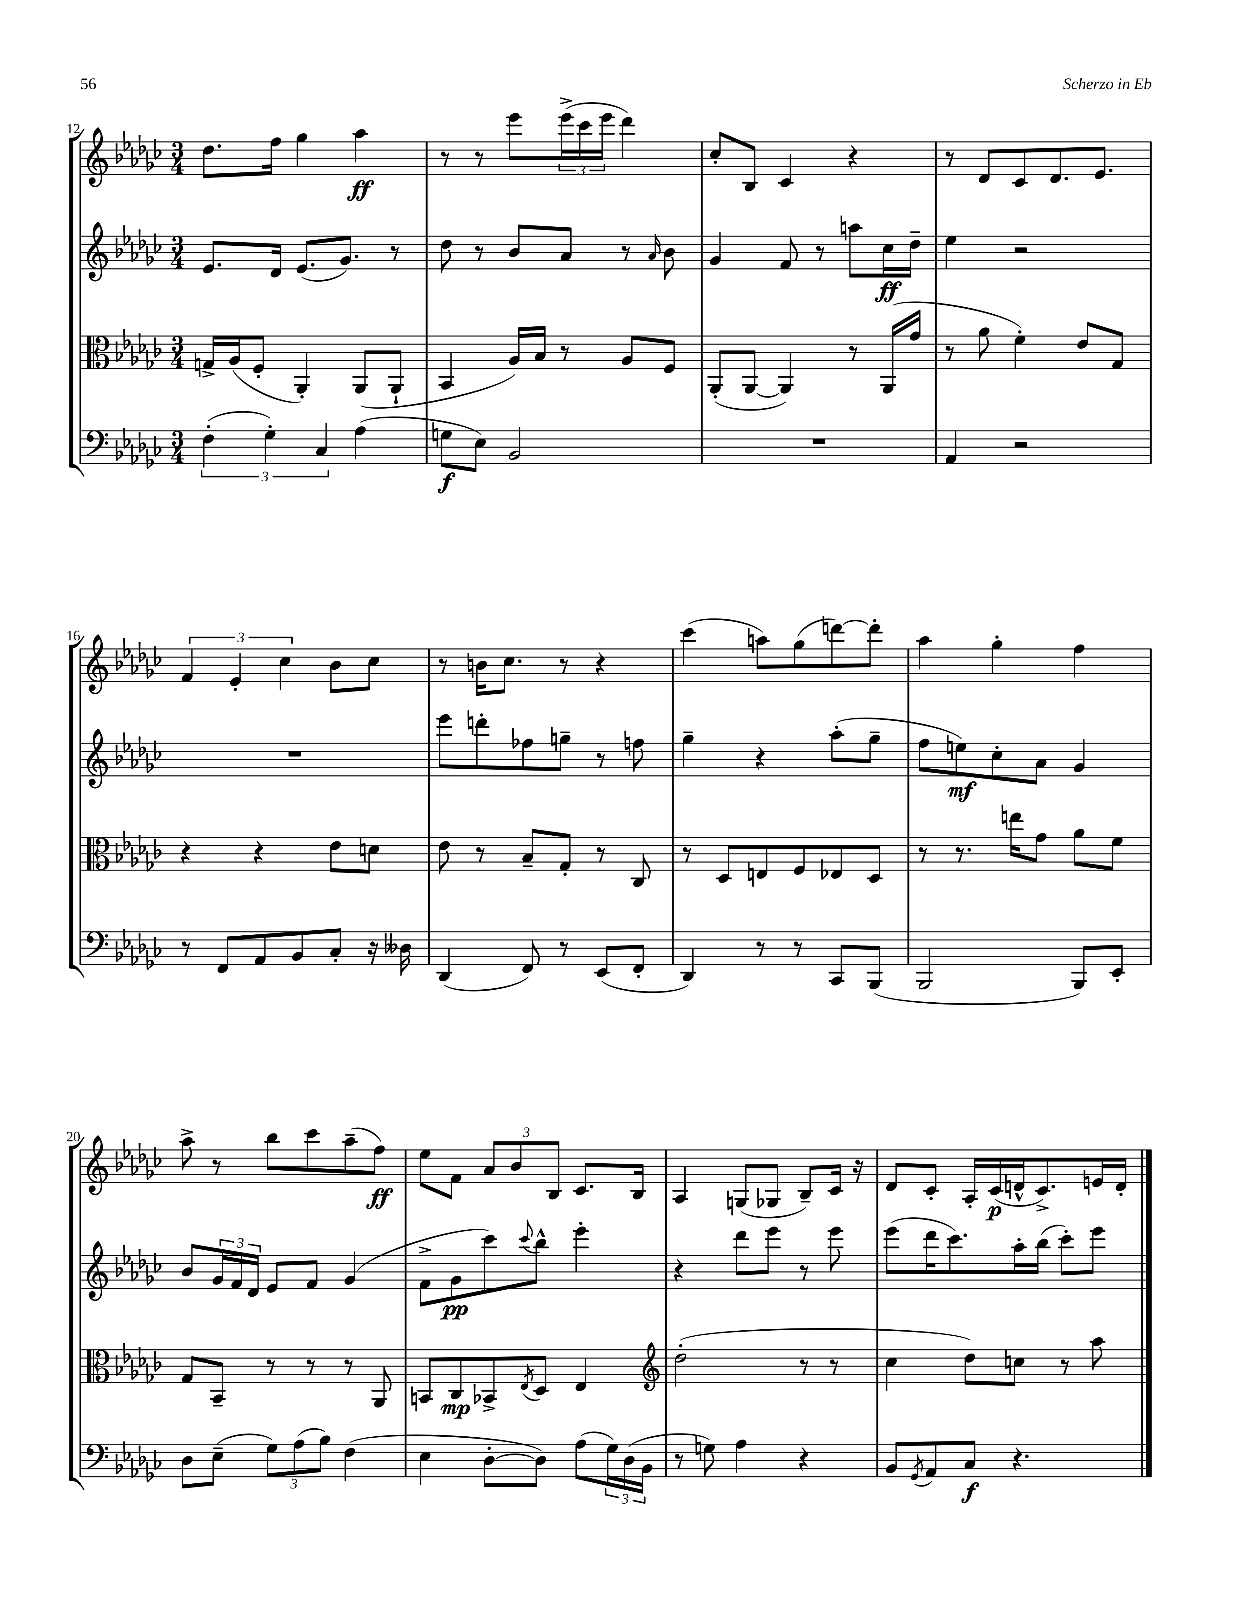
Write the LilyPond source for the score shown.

<<
\new StaffGroup <<
\new Staff = "s0" {
    \clef treble \key ges \major \numericTimeSignature \time 3/4
    des''8. f''16 ges''4 aes''4\ff |
    r8 r8 ees'''8 \tuplet 3/2 { ees'''16->( ces'''16 ees'''16 } des'''4) |
    ces''8-. bes8 ces'4 r4 |
    r8 des'8 ces'8 des'8. ees'8. |
    \tuplet 3/2 { f'4 ees'4-. ces''4 } bes'8 ces''8 |
    r8 b'16 ces''8. r8 r4 |
    ces'''4( a''8) ges''8( d'''8~) d'''8-. |
    aes''4 ges''4-. f''4 |
    aes''8-> r8 bes''8 ces'''8 aes''8--( f''8\ff) |
    ees''8 f'8 \tuplet 3/2 { aes'8 bes'8 bes8 } ces'8. bes16 |
    aes4 g8( ges8 bes8--) ces'16 r16 |
    des'8 ces'8-. aes16-. ces'16\p( d'16-^ ces'8.->) e'16 d'16-. \bar "|." |
}
\new Staff = "s1" {
    \clef treble \key ges \major \numericTimeSignature \time 3/4
    ees'8. des'16 ees'8.( ges'8.) r8 |
    des''8 r8 bes'8 aes'8 r8 \grace { aes'16 } bes'8 |
    ges'4 f'8 r8 a''8 ces''16\ff des''16-- |
    ees''4 r2 |
    R2. |
    ees'''8 d'''8-. fes''8 g''8-- r8 f''8 |
    ges''4-- r4 aes''8-.( ges''8-- |
    f''8 e''8\mf) ces''8-. aes'8 ges'4 |
    bes'8 \tuplet 3/2 { ges'16 f'16 des'16 } ees'8 f'8 ges'4( |
    f'8-> ges'8\pp ces'''8) \appoggiatura { ces'''8 } bes''8-^ ees'''4-. |
    r4 des'''8 ees'''8 r8 ees'''8 |
    ees'''8( des'''16 ces'''8.) aes''16-. bes''16( ces'''8-.) ees'''8 \bar "|." |
}
\new Staff = "s2" {
    \clef alto \key ges \major \numericTimeSignature \time 3/4
    g16-> aes16( f8-. aes,4-.) aes,8( aes,8-! |
    bes,4 aes16) bes16 r8 aes8 f8 |
    aes,8-.( aes,8~ aes,4) r8 aes,16( ges'16 |
    r8 aes'8 f'4-.) ees'8 ges8 |
    r4 r4 ees'8 d'8 |
    ees'8 r8 bes8-- ges8-. r8 ces8 |
    r8 des8 e8 f8 ees8 des8 |
    r8 r8. e''16 ges'8 aes'8 f'8 |
    ges8 bes,8-- r8 r8 r8 aes,8 |
    b,8 ces8\mp bes,8-> \acciaccatura { ees8 } des8 ees4 |
    \clef treble des''2-.( r8 r8 |
    ces''4 des''8) c''8 r8 aes''8 \bar "|." |
}
\new Staff = "s3" {
    \clef bass \key ges \major \numericTimeSignature \time 3/4
    \tuplet 3/2 { f4-.( ges4-.) ces4 } aes4( |
    g8\f ees8) bes,2 |
    R2. |
    aes,4 r2 |
    r8 f,8 aes,8 bes,8 ces8-. r16 deses16 |
    des,4( f,8) r8 ees,8( f,8-. |
    des,4) r8 r8 ces,8 bes,,8( |
    bes,,2 bes,,8) ees,8-. |
    des8 ees8--( \tuplet 3/2 { ges8) aes8( bes8) } f4( |
    ees4 des8~-. des8) aes8( \tuplet 3/2 { ges16) des16( bes,16 } |
    r8 g8) aes4 r4 |
    bes,8 \acciaccatura { ges,8 } aes,8 ces8\f r4. \bar "|." |
}
>>
>>
\layout { \context { \Score currentBarNumber = #12 } }
